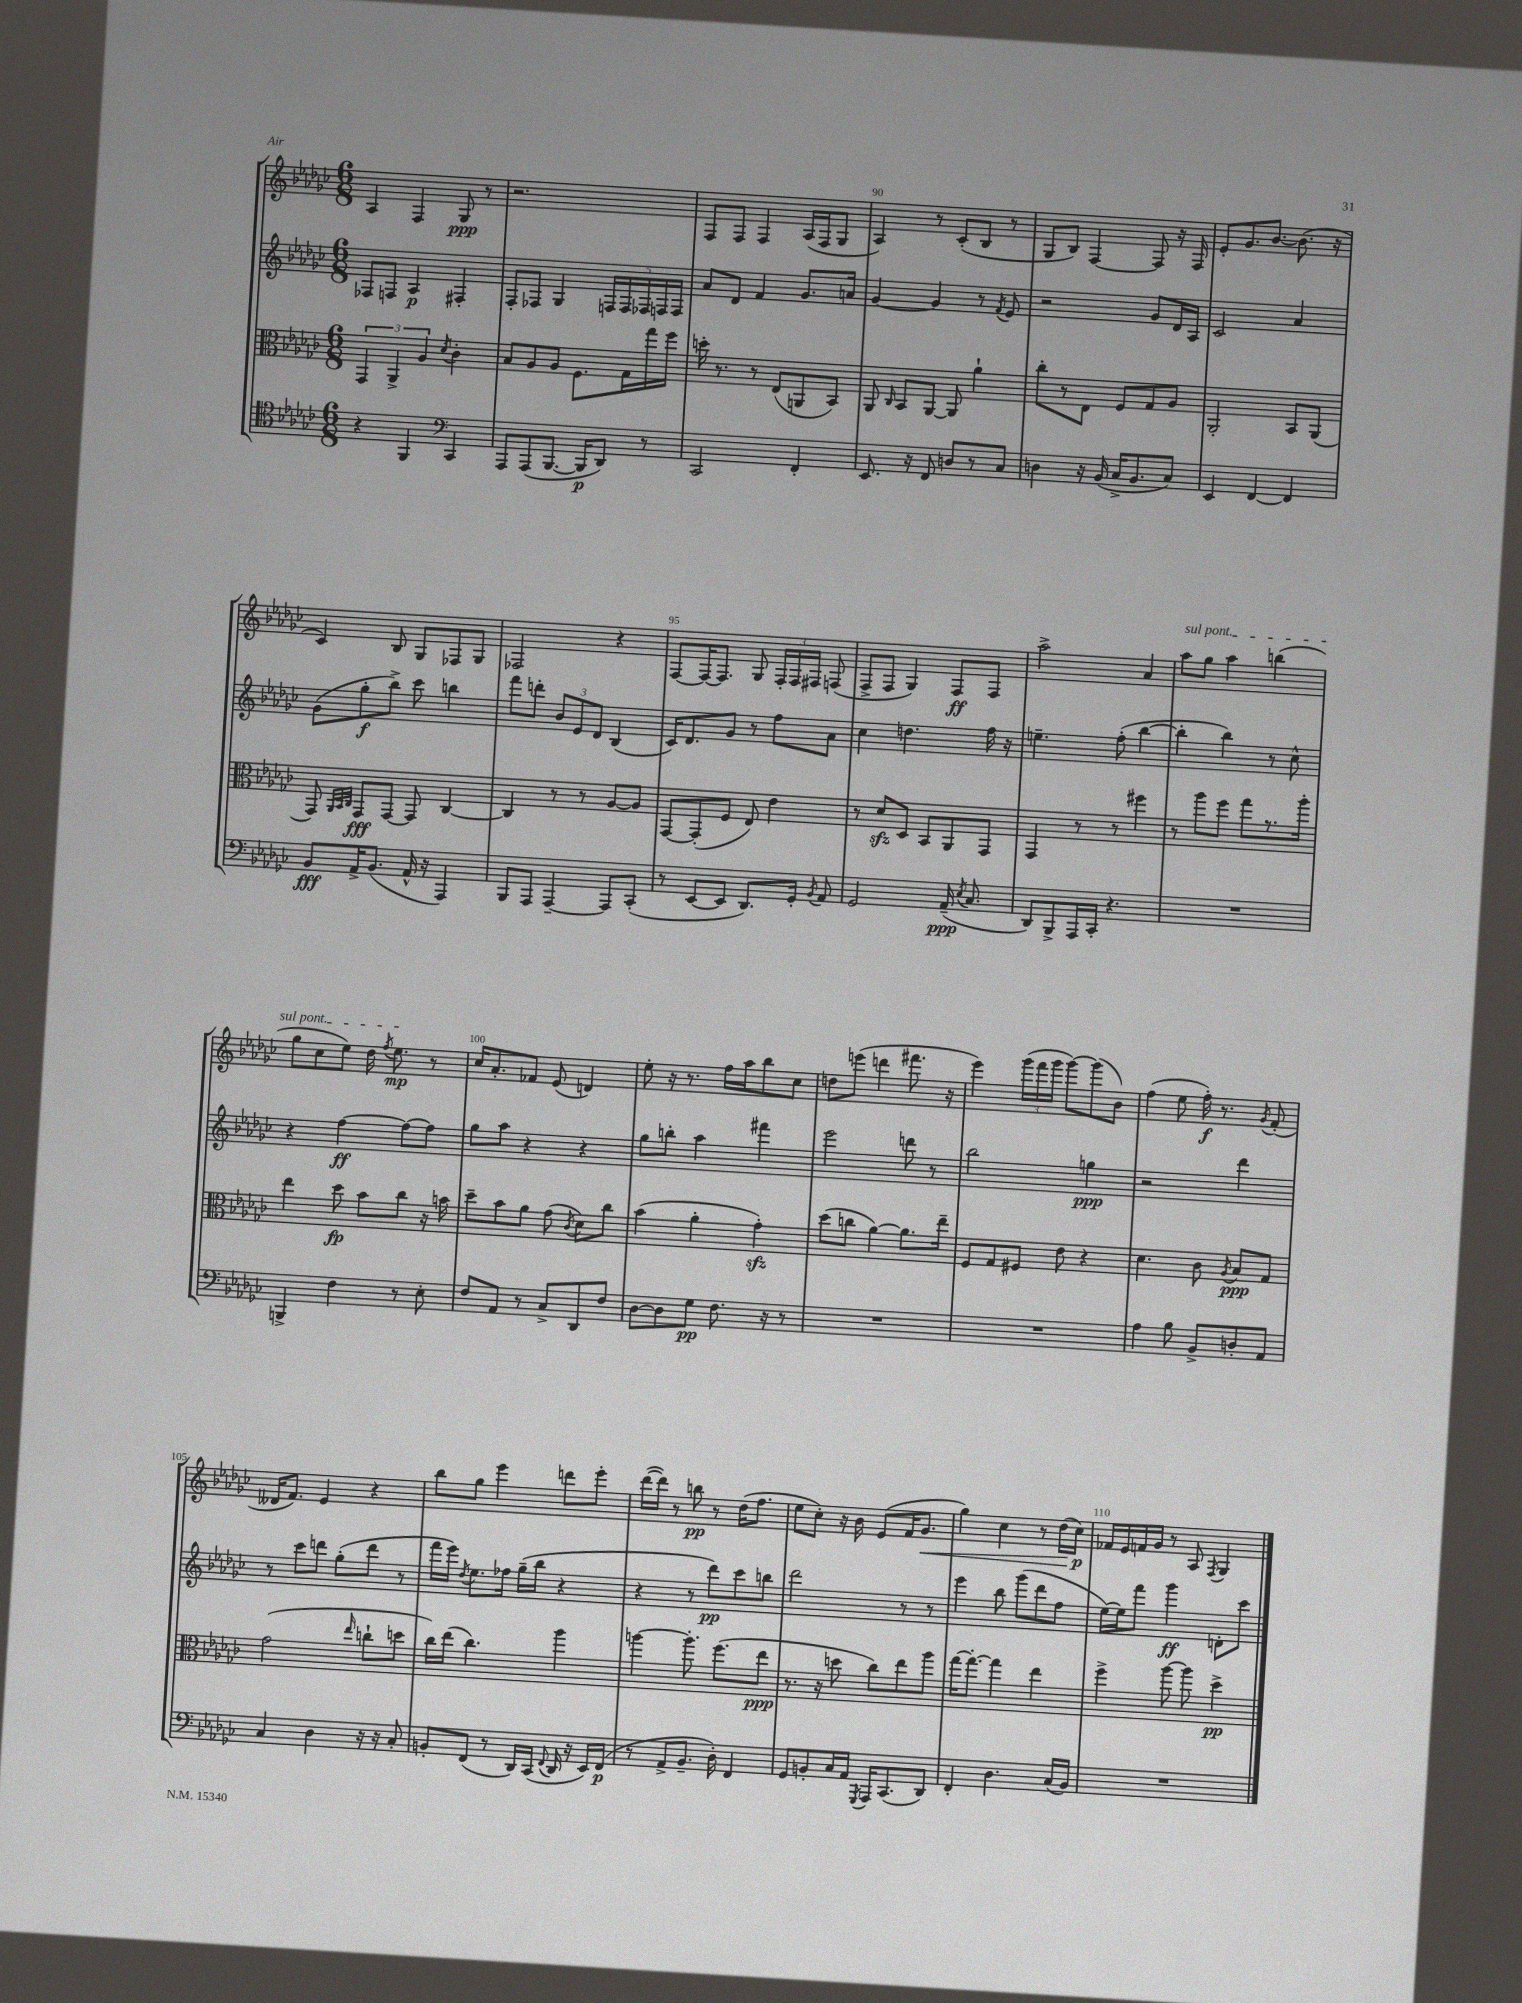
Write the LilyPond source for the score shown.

<<
\new StaffGroup <<
\new Staff = "s0" {
    \clef treble \key ges \major \numericTimeSignature \time 6/8
    \autoBeamOff aes4 f4 ges8\ppp r8 |
    r2. |
    f8[ f8] f4 aes16[( f16 ges8] |
    aes4) r8 ces'8[-.( bes8] r8 |
    ges8[ bes8]) f4~ f8 r16 f16 |
    ees'8[-. ges'8. bes'8.]~ bes'8.( r16 |
    ces'4) bes8 ges8[ fes8 ges8] |
    fes2 r4 |
    f8[~ f16~ f8.] ges8 \tuplet 3/2 { f16[-. f16 fis16] } f8( |
    f8[-> f8] ges4) f8[\ff f8] |
    aes''2-> aes'4 |
    \once \override TextSpanner.bound-details.left.text = \markup { \italic "sul pont." } aes''8[\startTextSpan ges''8] aes''4 b''4( |
    ges''8[ ces''8 ees''8]) des''16 \acciaccatura { f''8 } ees''8.\mp\stopTextSpan r8 |
    ces''16[ aes'8.-. fes'8] ees'8( d'4) |
    ees''8-. r16 r8. f''16[ aes''16 bes''8 ces''8] |
    d''8[ e'''8]( d'''4 fis'''8. r16 |
    ees'''4) \tuplet 3/2 { ges'''16[( f'''16 ges'''16] } ges'''8[~) ges'''8( bes'8]) |
    f''4( ees''8 f''16-.\f) r8. \acciaccatura { ges'8 } f'8-.( |
    deses'16[ f'8.]) ees'4 r4 |
    bes''8[ ges''8] ees'''4 d'''8[ ees'''8]-. |
    des'''16[~( des'''16]) r8 b''8\pp r8 des''16[( f''8.] |
    ees''8[ ces''8]-.) r16 bes'16 ees'8[( f'16 ges'8.]\< |
    ges''4) ces''4 r8 des''16[( ces''16]\p\!) |
    fes'16[ ees'16 f'16 ges'16] r8 aes8 \acciaccatura { f8 } ges4 \bar "|." |
}
\new Staff = "s1" {
    \clef treble \key ges \major \numericTimeSignature \time 6/8
    \autoBeamOff fes8[ f8] aes4\p fis4-. |
    f8[-. fes8] ges4 \tuplet 5/4 { f16[ f16 fes16 f16 f16] } |
    aes'8[ des'8] f'4 ges'8.[ a'16] |
    ges'4~ ges'4 r8 \acciaccatura { f'8 } ees'8 |
    r2 ges'8[ des'16 aes16] |
    ces'2 aes'4 |
    ges'8[( ges''8-.\f bes''8]->) ces'''8 b''4 |
    f'''8[ d'''8]-. \tuplet 3/2 { bes'8[ ees'8 des'8] } bes4( |
    ces'16[) des'8. ges'8] r8 f''8[ aes'8] |
    ces''4 d''4. f''16 r16 |
    e''4.-- f''8-.( bes''4~ |
    bes''4-. bes''4) r8 ces''8-^ |
    r4 f''4~\ff f''8[~ f''8] |
    ges''8[ aes''8] r4 r4 |
    ges''8[ b''8]-. aes''4 fis'''4 |
    ees'''2 d'''8 r8 |
    bes''2 g''4\ppp |
    r2 des'''4 |
    r8 ces'''8[ d'''8] ges''8[-.( d'''8] r8 |
    f'''16[ ees'''16]) \acciaccatura { des''8 } ees''8.[ fes''16] ges''16[--( bes''16] r4 |
    r4 r8 des'''8[\pp) ces'''8 b''8] |
    des'''2 r8 r8 |
    ees'''4 bes''8 ges'''8[( des'''8 f''8] |
    ees''16[~) ees''16 f'''8] ges'''4\ff d'8[-. ces'''8] \bar "|." |
}
\new Staff = "s2" {
    \clef alto \key ges \major \numericTimeSignature \time 6/8
    \autoBeamOff \tuplet 3/2 { ges,4 aes,4-> aes4 } \acciaccatura { des'8 } ces'4-. |
    bes8[ aes8 aes8] f8.[ ges16 ges''16 f''16] |
    d''16-. r8. r8 ees8[( a,8 bes,8]) |
    aes,8 \grace { ces16 } bes,8[ aes,8]~ aes,8 aes'4-! |
    ces''8[-. r8 ees8] f8[ ges8 aes8] |
    aes,2-. bes,8[ aes,8]( |
    ges,8) \grace { aes,32[ bes,32 ces32] } ges,8[\fff ges,8]~ ges,8 ces4~ |
    ces4 r8 r8 aes8[~ aes8] |
    ges,8[~ ges,8-.( f8] ees8) ees'4 |
    r8 des'8[\sfz des8] bes,8[ aes,8 ges,8] |
    ges,4 r8 r8 fis''4 |
    r8 aes''8[ f''8] ges''8[ r8. aes''16]-. |
    ees''4 des''8\fp bes'8[ ces''8] r16 b'16 |
    des''8[-- bes'8 aes'8] ges'8( \acciaccatura { ces'8 } des'8[) ces''8] |
    bes'4( aes'4-. ges'4-.\sfz) |
    des''8[( c''8] aes'4~) aes'8.[ ees''16]-- |
    f8[ ges8 fis8] ees'8 r4 |
    des'4. ces'8 \acciaccatura { aes8 } bes8[\ppp ges8] |
    ges'2( \grace { ees''16 } c''8[-! d''8] |
    ces''16[) ees''16]( ces''4.) aes''4 |
    a''4~ a''8.-. f''8.[( ees''8]\ppp |
    r8. r16 d''8 ces''8[) ees''8 aes''8] |
    ges''16[~ ges''8.]~-. ges''4 ees''4 |
    f''4-> aes''8~ aes''8 des''4->\pp \bar "|." |
}
\new Staff = "s3" {
    \clef tenor \key ges \major \numericTimeSignature \time 6/8
    \autoBeamOff r4 f,4 \clef bass ces,4 |
    aes,,8[ aes,,8( bes,,8.]~ bes,,16[\p des,8]) r8 |
    ces,2 f,4-. |
    ees,8. r16 f,8 d8[ r8 ces8] |
    d4 r16 bes,16( ces16[-> bes,8. ces8]) |
    ees,4 f,4~ f,4 |
    bes,8[\fff aes,16-> bes,8.]( aes,16-^ r16 aes,,4) |
    bes,,8[ aes,,8] aes,,4~-- aes,,8[ ces,8]-.( |
    r8 ees,8[~ ees,8] des,8.[) ges,16]-. \acciaccatura { bes,8 } aes,8 |
    ges,2 aes,16--\ppp( \acciaccatura { ees8 } ces8. |
    des,8[) bes,,8-> aes,,16 ces,16]-. r4. |
    R2. |
    b,,4-> f4 r8 ees8-. |
    f8[ aes,8] r8 ces8[-> des,8 f8] |
    des8[~ des8 ges8]\pp f8. r16 r8 |
    R2. |
    R2. |
    aes4 bes8 bes,8[-> d8-. aes,8] |
    ces4 des4 r16 r16 ces8-. |
    b,8[-. f,8]( r8 des,16[) ces,16]( \appoggiatura { f,8 } des,16 r16 ees,16[) f,16]\p( |
    r8 aes,8[-> bes,8.]-- des16-.) f,4 |
    ges,8[ b,8-. ces16 aes,16] \acciaccatura { ges,,8 } aes,,16[ ces,8.( des,8]) |
    f,4-. des4. ces16[( bes,16]) |
    R2. \bar "|." |
}
>>
>>
\layout { \context { \Score currentBarNumber = #87 \override BarNumber.break-visibility = ##(#f #t #t) barNumberVisibility = #(every-nth-bar-number-visible 5) } }
